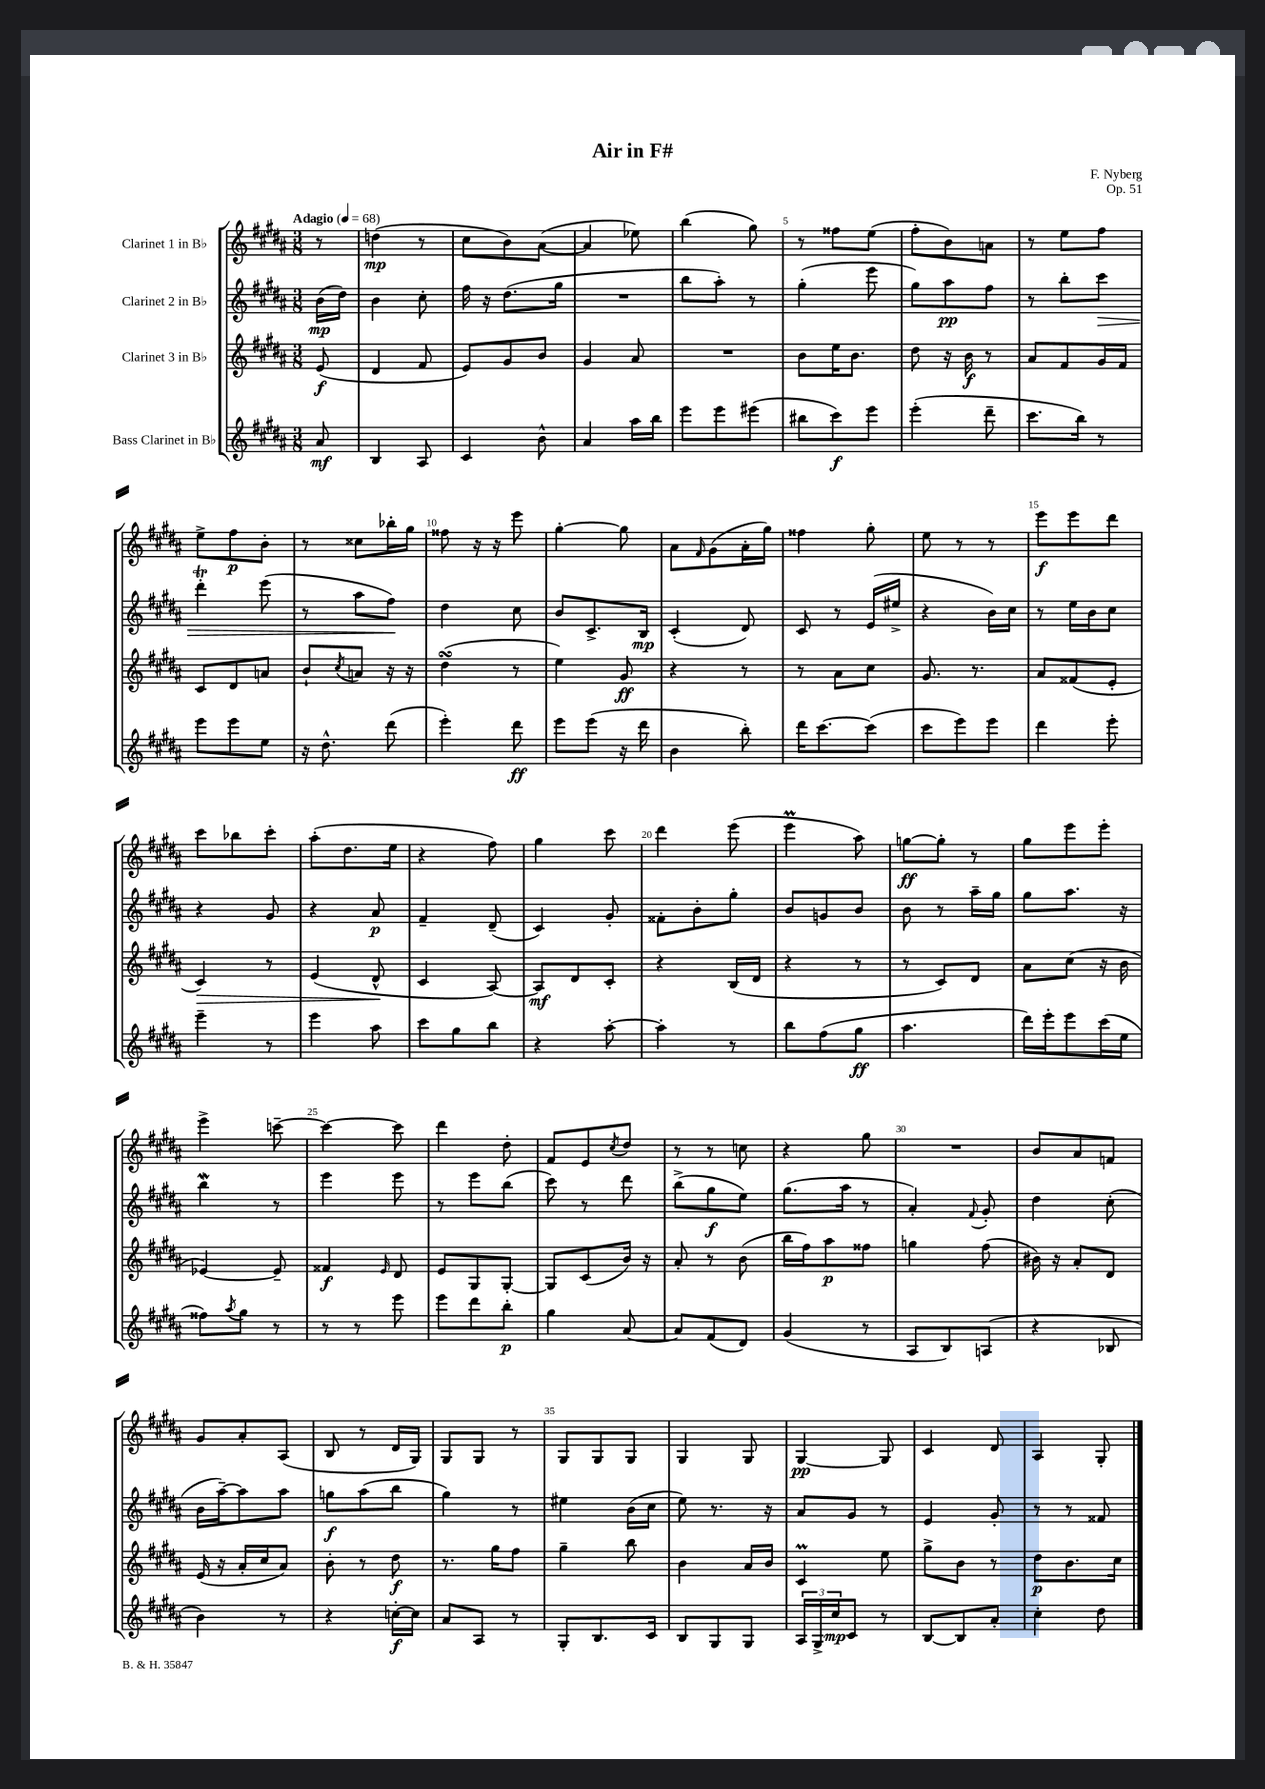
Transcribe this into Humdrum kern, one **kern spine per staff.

**kern	**dynam	**kern	**dynam	**kern	**dynam	**kern	**dynam
*part4	*part4	*part3	*part3	*part2	*part2	*part1	*part1
*staff4	*staff4	*staff3	*staff3	*staff2	*staff2	*staff1	*staff1
*I"Bass Clarinet in B♭	*	*I"Clarinet 3 in B♭	*	*I"Clarinet 2 in B♭	*	*I"Clarinet 1 in B♭	*
*clefG2	*	*clefG2	*	*clefG2	*	*clefG2	*
*k[f#c#g#d#a#]	*	*k[f#c#g#d#a#]	*	*k[f#c#g#d#a#]	*	*k[f#c#g#d#a#]	*
*M3/8	*	*M3/8	*	*M3/8	*	*M3/8	*
*MM68	*	*MM68	*	*MM68	*	*MM68	*
=	=	=	=	=	=	=	=
!	!	!	!	!	!	!LO:TX:a:B:t=Adagio	!
8a#/	mf	(8e/	f	(16b\LL	mp	8r	.
.	.	.	.	16dd#\JJ)	.	.	.
=1	=1	=1	=1	=1	=1	=1	=1
4B/	.	4d#/	.	4b\	.	(4ddn\	mp
8A#/	.	8f#/	.	8cc#'\	.	8r	.
=2	=2	=2	=2	=2	=2	=2	=2
4c#/	.	8e/L)	.	16ff#\	.	8cc#\L	.
.	.	.	.	16r	.	.	.
.	.	8g#/	.	(8.dd#\L	.	8b\)	.
8b^^\	.	8b/J	.	.	.	([8a#\J	.
.	.	.	.	16gg#\Jk	.	.	.
=3	=3	=3	=3	=3	=3	=3	=3
4a#/	.	4g#/	.	4.r	.	4a#/]	.
16aa#\LL	.	8a#/	.	.	.	8ee-X\)	.
16bb\JJ	.	.	.	.	.	.	.
=4	=4	=4	=4	=4	=4	=4	=4
8eee\L	.	4.r	.	8bb\L	.	(4bb\	.
8eee\	.	.	.	8aa#'\J)	.	.	.
(8eee#X\J	.	.	.	8r	.	8gg#\)	.
=5	=5	=5	=5	=5	=5	=5	=5
8bb#X\L	.	8b\L	.	(4gg#'\	.	8r	.
8ccc#\)	f	16ee\K	.	.	.	8ff##X\L	.
.	.	8.b\J	.	.	.	.	.
8eee\J	.	.	.	8eee\	.	(8ee\J	.
=6	=6	=6	=6	=6	=6	=6	=6
(4eee'\	.	8dd#\	.	8gg#\L)	.	8ff#'\L	.
.	.	16r	.	8aa#\	pp	8b\)	.
.	.	16b\	f	.	.	.	.
8ddd#~\	.	8r	.	8ff#\J	.	8an\J	.
=7	=7	=7	=7	=7	=7	=7	=7
8.ccc#\L	.	8a#/L	.	8r	.	8r	.
.	.	8f#/	.	8bb'\L	.	8ee\L	.
16bb\Jk)	.	.	.	.	.	.	.
!	!	!	!	!	!LO:HP:b	!	!
8r	.	16g#/L	.	8ccc#\J	>	8ff#\J	.
.	.	16f#/JJ	.	.	.	.	.
!!LO:LB:g=z
=8	=8	=8	=8	=8	=8	=8	=8
8eee\L	.	8c#/L	.	4ddd#t'\	.	8ee^\L	.
8eee\	.	8d#/	.	.	.	8ff#\	p
8ee\J	.	8an/J	.	(8eee\	.	8b'\J	.
=9	=9	=9	=9	=9	=9	=9	=9
16r	.	8b`/L	.	8r	.	8r	.
8.dd#^^\	.	.	.	.	.	.	.
.	.	8qcc#/	.	.	.	.	.
.	.	8an/J	.	8aa#\L	.	8cc##X\L	.
(8ddd#\	.	16r	.	8ff#\J)	.	16bb-X'\L	.
.	.	16r	.	.	.	16gg#\JJ	.
.	.	.	.	.	]	.	.
=10	=10	=10	=10	=10	=10	=10	=10
4eee'\)	.	(4dd#sSsS\	.	4dd#\	.	8ff##X\	.
.	.	.	.	.	.	16r	.
.	.	.	.	.	.	16r	.
8ddd#\	ff	8r	.	8cc#\	.	8eee\	.
=11	=11	=11	=11	=11	=11	=11	=11
8eee\L	.	4ee\)	.	8b/L	.	[4gg#'\	.
(8eee\J	.	.	.	8.c#^/	.	.	.
16r	.	8g#/	ff	.	.	8gg#\]	.
16ddd#\	.	.	.	16B/Jk	mp	.	.
=12	=12	=12	=12	=12	=12	=12	=12
4b\	.	4r	.	(4c#'/	.	8a#\L	.
.	.	.	.	.	.	16qqf#/	.
.	.	.	.	.	.	(8g#\	.
8bb'\)	.	8r	.	8d#/)	.	16a#'\L	.
.	.	.	.	.	.	16gg#\JJ)	.
=13	=13	=13	=13	=13	=13	=13	=13
16ddd#\KL	.	8r	.	8c#/	.	4ff##X\	.
[8.ccc#\	.	.	.	.	.	.	.
.	.	8a#\L	.	8r	.	.	.
(8ccc#\J]	.	8cc#\J	.	(16e/LL	.	8gg#'\	.
.	.	.	.	16ee#X^/JJ	.	.	.
=14	=14	=14	=14	=14	=14	=14	=14
8ccc#\L	.	8.g#/	.	4r	.	8ee\	.
8eee\)	.	.	.	.	.	8r	.
.	.	8.r	.	.	.	.	.
8eee\J	.	.	.	16b\LL)	.	8r	.
.	.	.	.	16cc#\JJ	.	.	.
=15	=15	=15	=15	=15	=15	=15	=15
4ddd#\	.	8a#/L	.	8r	.	8eee\L	f
.	.	(8f##X/	.	16ee\LL	.	8eee\	.
.	.	.	.	16b\J	.	.	.
8eee'\	.	8e'/J	.	8cc#\J	.	8ddd#\J	.
!!LO:LB:g=z
=16	=16	=16	=16	=16	=16	=16	=16
!	!	!	!LO:HP:b	!	!	!	!
4eee~\	.	4c#/)	>	4r	.	8ccc#\L	.
.	.	.	.	.	.	8bb-X\	.
8r	.	8r	.	8g#/	.	8ccc#'\J	.
=17	=17	=17	=17	=17	=17	=17	=17
4eee\	.	(4e/	.	4r	.	(8aa#'\L	.
.	.	.	.	.	.	8.dd#\	.
8aa#\	.	8d#^^/	.	8a#/	p	.	.
.	.	.	.	.	.	16ee\Jk	.
.	.	.	]	.	.	.	.
=18	=18	=18	=18	=18	=18	=18	=18
8ccc#\L	.	4c#/	.	4f#~/	.	4r	.
8gg#\	.	.	.	.	.	.	.
8bb\J	.	[8A#/)	.	(8d#~/	.	8ff#\)	.
=19	=19	=19	=19	=19	=19	=19	=19
4r	.	8A#/L]	mf	4c#/)	.	4gg#\	.
.	.	8d#/	.	.	.	.	.
[8aa#'\	.	8c#'/J	.	8g#'/	.	8ccc#\	.
=20	=20	=20	=20	=20	=20	=20	=20
4aa#'\]	.	4r	.	8f##X'\L	.	4ddd#\	.
.	.	.	.	8b'\	.	.	.
8r	.	(16B/LL	.	8gg#'\J	.	(8eee\	.
.	.	16d#/JJ	.	.	.	.	.
=21	=21	=21	=21	=21	=21	=21	=21
8bb\L	.	4r	.	8b/L	.	4eeeM\	.
(8ff#\	.	.	.	8gn/	.	.	.
8gg#\J	ff	8r	.	8b/J	.	8aa#\)	.
=22	=22	=22	=22	=22	=22	=22	=22
4.aa#\	.	8r	.	8b\	.	[8ggn\L	ff
.	.	8c#/L)	.	8r	.	8gg'\J]	.
.	.	8d#/J	.	16aa#~\LL	.	8r	.
.	.	.	.	16gg#\JJ	.	.	.
=23	=23	=23	=23	=23	=23	=23	=23
16ddd#\LL)	.	8a#\L	.	8gg#\L	.	8gg#\L	.
16eee'\J	.	.	.	.	.	.	.
8eee\	.	(8cc#\J	.	8.aa#\J	.	8eee\	.
(16ccc#\L	.	16r	.	.	.	8eee'\J	.
16ee\JJ	.	16b\	.	16r	.	.	.
!!LO:LB:g=z
=24	=24	=24	=24	=24	=24	=24	=24
8ff##X\L)	.	[4e-X/)	.	4bbw\	.	4eee^\	.
8qaa#/	.	.	.	.	.	.	.
8gg#\J	.	.	.	.	.	.	.
8r	.	8e-~/]	.	8r	.	[8cccn~\	.
=25	=25	=25	=25	=25	=25	=25	=25
8r	.	4f##X/	f	4eee\	.	4ccc\_	.
8r	.	.	.	.	.	.	.
.	.	16qqe/	.	.	.	.	.
8eee\	.	8d#/	.	8eee\	.	8ccc\]	.
=26	=26	=26	=26	=26	=26	=26	=26
8eee\L	.	8e/L	.	8r	.	4ddd#\	.
8ddd#\	.	8G#/	.	8eee\L	.	.	.
8bb'\J	p	[8G#'/J	.	(8bb\J	.	8dd#'\	.
=27	=27	=27	=27	=27	=27	=27	=27
4gg#\	.	8G#/L]	.	8ccc#\)	.	8f#/L	.
.	.	(8c#/	.	8r	.	8e/	.
.	.	.	.	.	.	8qcc#/	.
[8a#/	.	16b/Jk)	.	8ddd#\	.	8dd#/J	.
.	.	16r	.	.	.	.	.
=28	=28	=28	=28	=28	=28	=28	=28
8a#/L]	.	8a#'/	.	(8bb^\L	.	8r	.
(8f#/	.	8r	.	8gg#\	f	8r	.
8d#/J)	.	(8b\	.	8ee\J)	.	8ccn\	.
=29	=29	=29	=29	=29	=29	=29	=29
(4g#/	.	16bb\LL	.	(8.gg#\L	.	4r	.
.	.	16ff#\J)	.	.	.	.	.
.	.	8aa#\	p	.	.	.	.
.	.	.	.	16aa#\Jk	.	.	.
8r	.	8ff##X\J	.	8r	.	8gg#\	.
=30	=30	=30	=30	=30	=30	=30	=30
8A#/L	.	4ggn\	.	4a#'/)	.	4.r	.
8B/)	.	.	.	.	.	.	.
.	.	.	.	8qqf#/	.	.	.
(8An/J	.	(8ff#\	.	8g#'/	.	.	.
=31	=31	=31	=31	=31	=31	=31	=31
4r	.	16b#X\)	.	4dd#\	.	8b/L	.
.	.	16r	.	.	.	.	.
.	.	8a#'/L	.	.	.	8a#/	.
8B-X/	.	8d#/J	.	(8cc#'\	.	8fn/J	.
!!LO:LB:g=z
=32	=32	=32	=32	=32	=32	=32	=32
4b\)	.	(16e/	.	16b\LL	.	8g#/L	.
.	.	16r	.	[16aa#~\J)	.	.	.
.	.	16a#'/LL	.	8aa#\]	.	8a#'/	.
.	.	16cc#/J	.	.	.	.	.
8r	.	8a#/J)	.	8aa#\J	.	(8A#/J	.
=33	=33	=33	=33	=33	=33	=33	=33
4r	.	8b'\	.	8ggn\L	f	8B/	.
.	.	8r	.	(8aa#\	.	8r	.
[16ccn'\LL	f	8dd#\	f	8bb\J	.	16d#/LL	.
16cc\JJ]	.	.	.	.	.	16G#/JJ)	.
=34	=34	=34	=34	=34	=34	=34	=34
8a#/L	.	8.r	.	4gg#\)	.	8G#/L	.
8A#/J	.	.	.	.	.	8G#/J	.
.	.	16gg#\KL	.	.	.	.	.
8r	.	8ff#\J	.	8r	.	8r	.
=35	=35	=35	=35	=35	=35	=35	=35
8G#'/L	.	4gg#~\	.	4ee#X\	.	8G#/L	.
8.B/	.	.	.	.	.	8G#/	.
.	.	8bb\	.	(16b\LL	.	8G#/J	.
16c#/Jk	.	.	.	16cc#\JJ	.	.	.
=36	=36	=36	=36	=36	=36	=36	=36
8B/L	.	4b\	.	8ee\)	.	4G#/	.
8G#/	.	.	.	8.r	.	.	.
8G#/J	.	16a#/LL	.	.	.	8G#/	.
.	.	16b/JJ	.	16r	.	.	.
=37	=37	=37	=37	=37	=37	=37	=37
24A#/LL	.	4c#M/	.	8a#/L	.	[4G#/	pp
24G#^/	.	.	.	.	.	.	.
24cc#/J	mp	.	.	.	.	.	.
8c#/J	.	.	.	8g#/J	.	.	.
8r	.	8ee\	.	8r	.	8G#/]	.
=38	=38	=38	=38	=38	=38	=38	=38
[8B/L	.	8gg#^\L	.	4e/	.	4c#/	.
8B/]	.	8b\J	.	.	.	.	.
8a#'/J	.	8r	.	8g#'/	.	8d#/	.
=39	=39	=39	=39	=39	=39	=39	=39
4cc#'\	.	8dd#\L	p	8r	.	4A#/	.
.	.	8.b\	.	8r	.	.	.
8dd#\	.	.	.	8f##X/	.	8G#'/	.
.	.	16cc#\Jk	.	.	.	.	.
==	==	==	==	==	==	==	==
*-	*-	*-	*-	*-	*-	*-	*-
